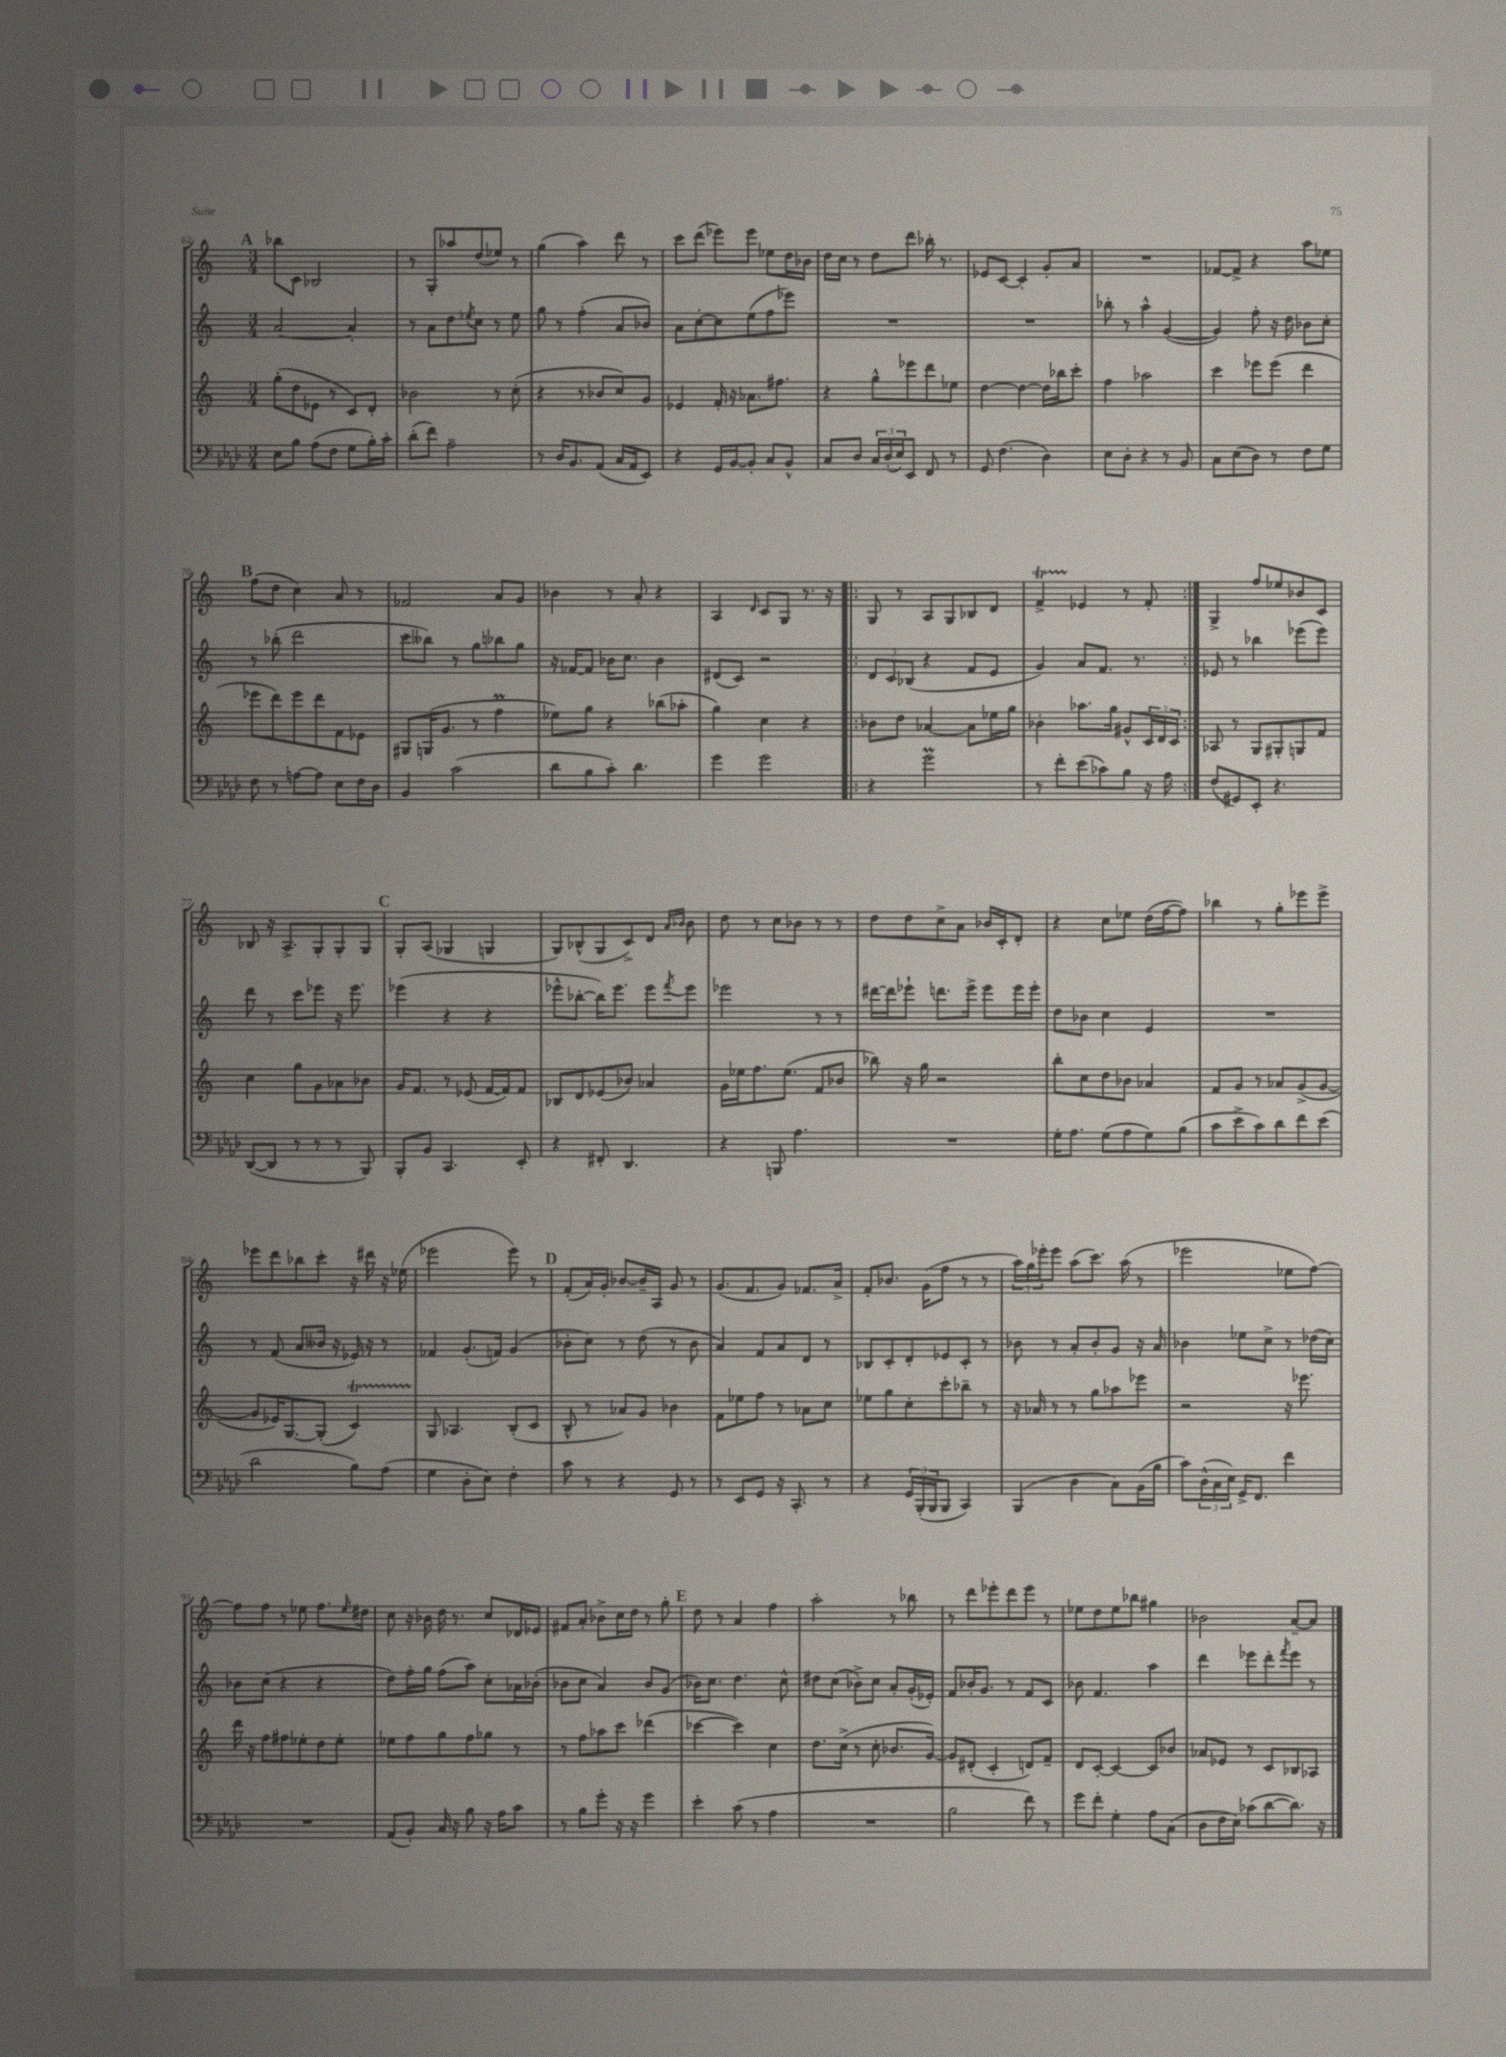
<<
\new StaffGroup <<
\new Staff = "s0" {
    \clef treble \key c \major \numericTimeSignature \time 3/4
    \mark \markup { \bold "A" } bes''8 c'8 bes2 |
    r8 g8-. aes''8 d''8( ees''8) r8 |
    g''4( a''4) d'''8 r8 |
    c'''8 d'''8( ees'''8) ees'''8 ees''8 d''16 bes'16 |
    d''16 c''16 r8 d''8 d'''8 bes''16-. r8. |
    ees'8 c'8~ c'4-. g'8-. a'8 |
    R2. |
    fes'8~ fes'8-> r4 a''8 ees''8 |
    \mark \markup { \bold "B" } f''8( d''8 c''4) a'8 r8 |
    fes'2 a'8 g'8 |
    bes'4 r8 a'8-. r4 |
    a4 \grace { d'16 } c'8 g8 r8. r16 |
    \repeat volta 2 { g8 r8 a8 g8 bes8 d'8 |
    f'4->\startTrillSpan ees'4\stopTrillSpan r8 f'8-. | }
    g4-> f''8 ees''8 bes'8 c'8 |
    bes8 r16 a8.-> g8-. g8-. g8 |
    \mark \markup { \bold "C" } g8-. a8( ges4 g4 |
    g8) bes8-^( g8 c'8->) d'8 \grace { a'16 bes'16 } bes'8 |
    d''8 r8 c''8 bes'8 r8 r8 |
    d''8 d''8 c''8-> a'8 bes'16 c'16-. d'8-. |
    r4 c''8 ees''8 d''16( f''16~ f''8) |
    bes''4 r8 g''8-. ees'''8 ees'''8-> |
    ees'''8 d'''8 bes''8 c'''8-. r16 dis'''16 r16 ees''16( |
    ees'''2 ees'''8) r8 |
    \mark \markup { \bold "D" } f'8-.( a'16) g'16-. bes'8~ bes'16-- a16 g'8 r8 |
    g'8.( f'8. g'8) fes'8. a'16-> |
    f'8-. bes'8. g'16( f''8 r8 r8 |
    \tuplet 3/2 { a''16) g''16 ees'''16-. } ees'''8 a''8( c'''8.) a''16( r8 |
    ees'''2 ees''8 f''8~) |
    f''8 f''8 r8 ees''8 f''8. \grace { ees''16 } dis''16 |
    c''8 r16 bes'16 d''16 r8. c''8 des'16 ees'16 |
    fis'8 a'8-. bes'8-> c''16 d''16 r8 g''8-. |
    \mark \markup { \bold "E" } d''8 r8 a'4 f''4 |
    a''2-. r8 bes''8 |
    r8 d'''8 ees'''8-. d'''8 ees'''8 r8 |
    ees''8 d''8 ees''8 bes''8 gis''4 |
    bes'2 a'8~-- a'8 \bar "|." |
}
\new Staff = "s1" {
    \clef treble \key c \major \numericTimeSignature \time 3/4
    \mark \markup { \bold "A" } a'2~ a'4-. |
    r8 a'8 d''8 \acciaccatura { ees''8 } c''8 r8 ees''8 |
    g''8 r8 f''4-.( a'8 bes'8) |
    a'8 c''8~-. c''8 e''8( f''8 ees'''8) |
    R2. |
    R2. |
    bes''8-. r8 a''4-^ g'4~( |
    g'4) f''8-. r16 d''16 bes'8 c''8-. |
    \mark \markup { \bold "B" } r8 bes''8-.( d'''2 |
    c'''8 beses''8) r8 g''8 bes''8 g''8 |
    r16 fes'16~ fes'8 bes'16 c''8. bes'4 |
    dis'8( c'8) r2 |
    \repeat volta 2 { \tuplet 3/2 { d'8 c'8 bes8( } r4 f'8 e'8 |
    g'4) a'8 f'8. r8. | }
    ees'8 r8 bes''4 ees'''8( ees'''8) |
    d'''8 r8 c'''8 ees'''8 r16 ees'''8. |
    \mark \markup { \bold "C" } ees'''4( r4 r4 |
    ees'''8-^ bes''8~-. bes''16) ees'''8. ees'''8 \acciaccatura { f'''8 } ees'''8 |
    ees'''2 r8 r8 |
    dis'''16~ dis'''16 ees'''8-! d'''8. ees'''16-> ees'''8 ees'''16 ees'''16-. |
    d''8 bes'8 c''4 e'4 |
    R2. |
    r8 f'8( a'8 beses'16 r16 ees'16) r16 r8 |
    fes'4 g'8.-.( f'16) g'4( |
    \mark \markup { \bold "D" } bes'8-. c''8) r8 d''8( r8 bes'8 |
    a'4) f'8 a'8 d'8 r8 |
    bes8 c'8-. d'8-. ees'8 c'8-. r8 |
    bes'8 r8 a'8-. bes'8-. g'8 r16 a'16 |
    bes'4 ees''8 c''8-> r8 des''16( c''16) |
    bes'8 c''8( r4 r4 |
    d''8) f''16-. g''16 f''8( a''8) c''8-. aes'16 bes'16-.( |
    bes'8 c''8 a'4) bes'8 g'8( |
    \mark \markup { \bold "E" } bes'16) c''8. d''4. c''8-^ |
    dis''8 c''8( bes'8->) c''8 a'8-. g'16-.( ees'16-.) |
    f'8 bes'16-. g'8. r8 f'8 c'8 |
    bes'8 f'4. a''4 |
    d'''4 ees'''8 d'''8-. \acciaccatura { f'''8 } ees'''8 r8 \bar "|." |
}
\new Staff = "s2" {
    \clef treble \key c \major \numericTimeSignature \time 3/4
    \mark \markup { \bold "A" } g''8-.( d''8 ees'8 r8 c'8) d'8-. |
    bes'2 r8 c''8-.( |
    r4 r8 bes'8 c''8) g'8 |
    ees'4 f'16-. r16 aes'8. fis''8. |
    r4 g''8-^ ees'''8 d'''8 ees''8 |
    d''4~ d''4~ d''16 bes''16 c'''8-. |
    f''4 aes''2 |
    c'''4 ees'''8 ees'''8( d'''4 |
    \mark \markup { \bold "B" } ees'''8 d'''8) ees'''8 d'''8 f'8 ees'8 |
    gis8 g16( g'8. r8 f''4\prall |
    ees''8) g''8 r4 bes''8( aes''8-. |
    g''4) c''4 r4 |
    \repeat volta 2 { bes'8 d''8 aes'4~ aes'8 ees''16 g''16 |
    bes'4-. aes''8. g''16 gis'8-^ \tuplet 3/2 { c'16 d'16 c'16 } | }
    aes8 r8 g8 gis8-. g8 f'8 |
    c''4 g''8 g'8 aes'8 bes'8 |
    \mark \markup { \bold "C" } g'16 f'8. r8 ees'8( f'16~ f'16) f'8 |
    bes8 d'8 ees'8( bes'8) aes'4 |
    g'16 ees''16 f''8. ees''8.( f'8 bes'8 |
    bes''8) r16 g''16 r2 |
    b''8-. c''8 d''8 bes'8 aes'4 |
    f'8 g'8 r8 aes'8 g'8->( g'8~ |
    g'8 ees'16) g8.~ g8-.( c'4\startTrillSpan) |
    g8\stopTrillSpan aes4. b8-.( c'8 |
    \mark \markup { \bold "D" } b8-^ r8 aes'8) g'8 bes'4 |
    f'8 ees''8 f''8 r8 aes'8 c''8 |
    ees''8 g''8 c''8-. c'''8-. bes''8-- r8 |
    r16 aes'16 r8 r8 g''8 aes''8 ees'''8 |
    r2 r16 ees'''8. |
    d'''16 r16 f''8 fis''8 ees''8-. d''8 ees''8-. |
    ees''8 f''8 g''8 f''8 ges''8 r8 |
    r8 f''8 aes''8 c'''8 des'''4( |
    \mark \markup { \bold "E" } ces'''4~ ces'''4) c''4 |
    d''8. c''16->( r8 c''8-. bes'8. g'16~) |
    g'8 dis'8-.( c'4-. d'8) f'8-- |
    d'8 c'8~-. c'4~ c'8 bes'8 |
    aes'8 ees'8 r8 c'8 bes8 aes8 \bar "|." |
}
\new Staff = "s3" {
    \clef bass \key aes \major \numericTimeSignature \time 3/4
    \mark \markup { \bold "A" } ees8 bes8 aes8( f8 g8 bes16-.) c'16-. |
    des'8-.( f'8) aes2-- |
    r8 des16 bes,8. aes,8( c16 aes,16 ees,8) |
    r4 g,16 bes,16~ bes,8-. c8 bes,8-^ |
    c8 des8 \tuplet 3/2 { c16 des16-.( ees16) } ees,8 f,8 r8 |
    g,8 f4.( des4) |
    ees8 des8-. r4 r8 bes,8 |
    c8 ees8( des8) r8 f8 g8 |
    \mark \markup { \bold "B" } f8 r8 a8~ a8 ees8 f16 des16 |
    bes,4 c'2( |
    des'8 bes8 c'8-.) des'4. |
    g'4 g'2 |
    \repeat volta 2 { r4 g'2\prall |
    r8 f'8-. ees'8( ces'8) bes8 r16 aes16 | }
    f8( gis,8) ees,8-. r4. |
    des,8~( des,8 r8 r8 r8 bes,,8) |
    \mark \markup { \bold "C" } bes,,8-. bes,8 c,4. ees,8-. |
    r4 fis,8-. des,4. |
    r4 b,,8 aes4. |
    R2. |
    g16-. aes8. g8( aes8 g8) bes8( |
    c'8 ees'8-> c'8) des'8 f'8 ees'8( |
    des'2 bes8) aes8( |
    g4 des8-. ees8) f4-. |
    \mark \markup { \bold "D" } c'8 r8 r4 g,8 r8 |
    r8 ees,8 g,8 r16 c,8.-. r8 |
    r4 \tuplet 3/2 { g,16 bes,,16-.( bes,,16 } bes,,8 c,4) |
    bes,,4( des4 c8) bes,16( bes16 |
    c'8) \tuplet 3/2 { des16-^( c16 ees16) } g,16-> f,8. f'4 |
    R2. |
    aes,8( bes,8-.) c16 r16 bes8 r16 aes16 c'8 |
    r8 bes8 g'8-. r16 r16 g'4 |
    \mark \markup { \bold "E" } ees'4-. c'8( r8 aes4 |
    R2. |
    bes2 f'8) r8 |
    g'8 f'8-. g4-. aes8 c8( |
    des8 f16 ees16) ces'8( des'8~ des'8.) r16 \bar "|." |
}
>>
>>
\layout { \context { \Score currentBarNumber = #62 } }
